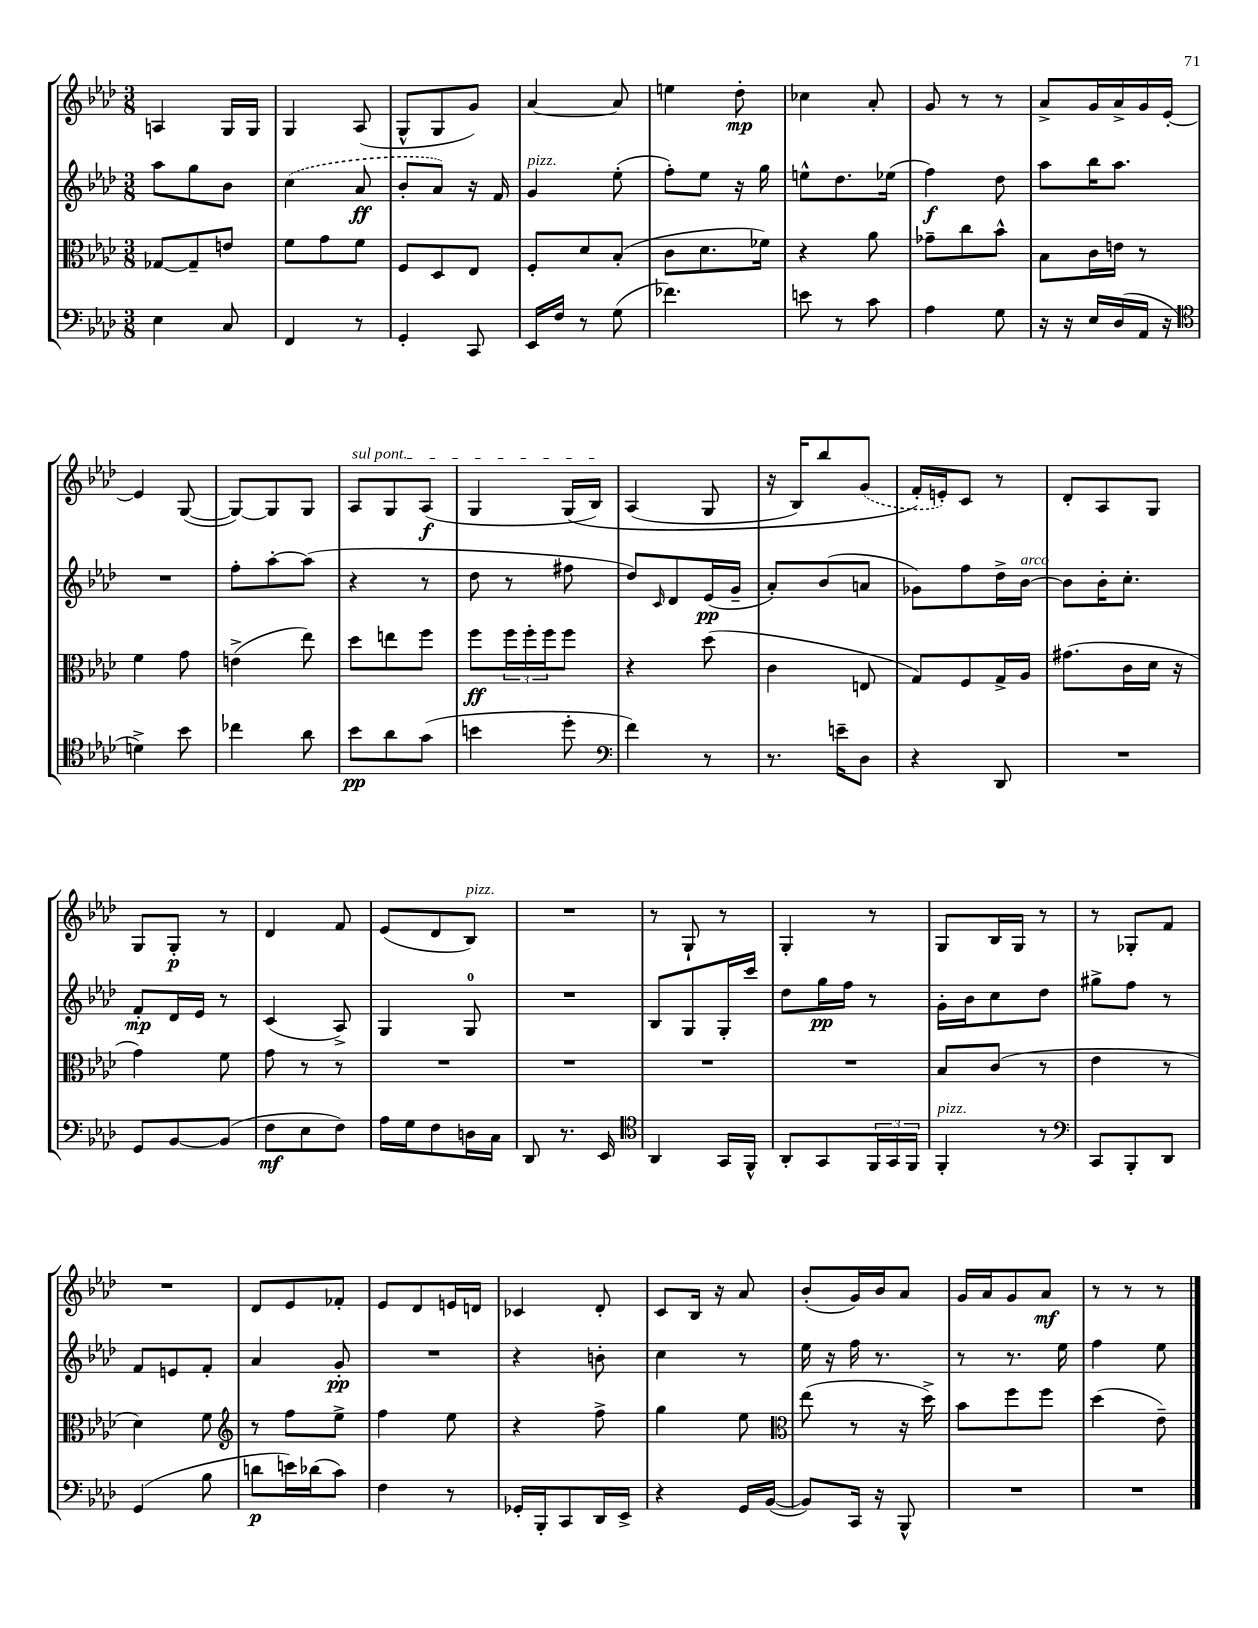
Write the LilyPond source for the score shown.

<<
\new StaffGroup <<
\new Staff = "s0" {
    \clef treble \key aes \major \numericTimeSignature \time 3/8
    a4 g16 g16 |
    g4 aes8( |
    g8-^ g8 g'8) |
    aes'4~ aes'8 |
    e''4 des''8-.\mp |
    ces''4 aes'8-. |
    g'8 r8 r8 |
    aes'8-> g'16 aes'16-> g'16 ees'16~-. |
    ees'4 g8~( |
    g8~) g8 g8 |
    \once \override TextSpanner.bound-details.left.text = \markup { \italic "sul pont." } aes8\startTextSpan g8 aes8\f( |
    g4 g16\( bes16\stopTextSpan) |
    aes4( g8 |
    r16 bes16) bes''8 \once \slurDashed g'8( |
    f'16-.\) e'16-.) c'8 r8 |
    des'8-. aes8 g8 |
    g8 g8-.\p r8 |
    des'4 f'8 |
    ees'8( des'8 bes8^\markup { \italic "pizz." }) |
    R4. |
    r8 g8-! r8 |
    g4-. r8 |
    g8 bes16 g16 r8 |
    r8 ges8-. f'8 |
    R4. |
    des'8 ees'8 fes'8-. |
    ees'8 des'8 e'16 d'16 |
    ces'4 des'8-. |
    c'8 bes16 r16 aes'8 |
    bes'8-.( g'16) bes'16 aes'8 |
    g'16 aes'16 g'8 aes'8\mf |
    r8 r8 r8 \bar "|." |
}
\new Staff = "s1" {
    \clef treble \key aes \major \numericTimeSignature \time 3/8
    aes''8 g''8 bes'8 |
    \once \slurDashed c''4( aes'8\ff |
    bes'8-. aes'8) r16 f'16 |
    g'4^\markup { \italic "pizz." } ees''8-.( |
    f''8-.) ees''8 r16 g''16 |
    e''8-^ des''8. ees''16( |
    f''4\f) des''8 |
    aes''8 bes''16 aes''8. |
    R4. |
    f''8-. aes''8~-. aes''8( |
    r4 r8 |
    des''8 r8 fis''8 |
    des''8) \grace { c'16 } des'8 ees'16\pp( g'16-- |
    aes'8-.) bes'8( a'8 |
    ges'8) f''8 des''16-> bes'16~^\markup { \italic "arco" } |
    bes'8 bes'16-. c''8.-. |
    f'8-.\mp des'16 ees'16 r8 |
    c'4( aes8->) |
    g4 g8-0 |
    R4. |
    bes8 g8 g16-. c'''16 |
    des''8 g''16\pp f''16 r8 |
    g'16-. bes'16 c''8 des''8 |
    gis''8-> f''8 r8 |
    f'8 e'8 f'8-. |
    aes'4 g'8-.\pp |
    R4. |
    r4 b'8-. |
    c''4 r8 |
    ees''16 r16 f''16 r8. |
    r8 r8. ees''16 |
    f''4 ees''8 \bar "|." |
}
\new Staff = "s2" {
    \clef alto \key aes \major \numericTimeSignature \time 3/8
    ges8~ ges8-- e'8 |
    f'8 g'8 f'8 |
    f8 des8 ees8 |
    f8-. des'8 bes8-.( |
    c'8 des'8. fes'16) |
    r4 aes'8 |
    ges'8-- c''8 bes'8-^ |
    bes8 c'16 e'16 r8 |
    f'4 g'8 |
    e'4->( ees''8) |
    des''8 e''8 f''8 |
    f''8\ff \tuplet 3/2 { f''16 f''16-. f''16 } f''8 |
    r4 des''8( |
    c'4 e8 |
    g8) f8 g16-> aes16 |
    gis'8.( c'16 des'16 r16 |
    g'4) f'8 |
    g'8 r8 r8 |
    R4. |
    R4. |
    R4. |
    R4. |
    bes8 c'8( r8 |
    ees'4 r8 |
    des'4) f'8 |
    \clef treble r8 f''8 ees''8-> |
    f''4 ees''8 |
    r4 f''8-> |
    g''4 ees''8 |
    \clef alto ees''8( r8 r16 des''16->) |
    bes'8 f''8 f''8 |
    des''4( ees'8--) \bar "|." |
}
\new Staff = "s3" {
    \clef bass \key aes \major \numericTimeSignature \time 3/8
    ees4 c8 |
    f,4 r8 |
    g,4-. c,8 |
    ees,16 f16 r8 g8( |
    fes'4.) |
    e'8 r8 c'8 |
    aes4 g8 |
    r16 r16 ees16 des16( aes,16 r16 |
    \clef tenor d'4->) bes'8 |
    ces''4 aes'8 |
    bes'8\pp aes'8 g'8( |
    b'4 des''8-. |
    \clef bass f'4) r8 |
    r8. e'16-- des8 |
    r4 des,8 |
    R4. |
    g,8 bes,8~ bes,8( |
    f8\mf ees8 f8) |
    aes16 g16 f8 d16 c16 |
    des,8 r8. ees,16 |
    \clef tenor aes,4 g,16 f,16-^ |
    aes,8-. g,8 \tuplet 3/2 { f,16 g,16 f,16 } |
    f,4-.^\markup { \italic "pizz." } r8 |
    \clef bass c,8 bes,,8-. des,8 |
    g,4( bes8 |
    d'8\p e'16) des'16( c'8) |
    f4 r8 |
    ges,16-. bes,,16-. c,8 des,16 ees,16-> |
    r4 g,16 bes,16~( |
    bes,8) c,16 r16 bes,,8-^ |
    R4. |
    R4. \bar "|." |
}
>>
>>
\layout { \context { \Score \remove "Bar_number_engraver" } }
